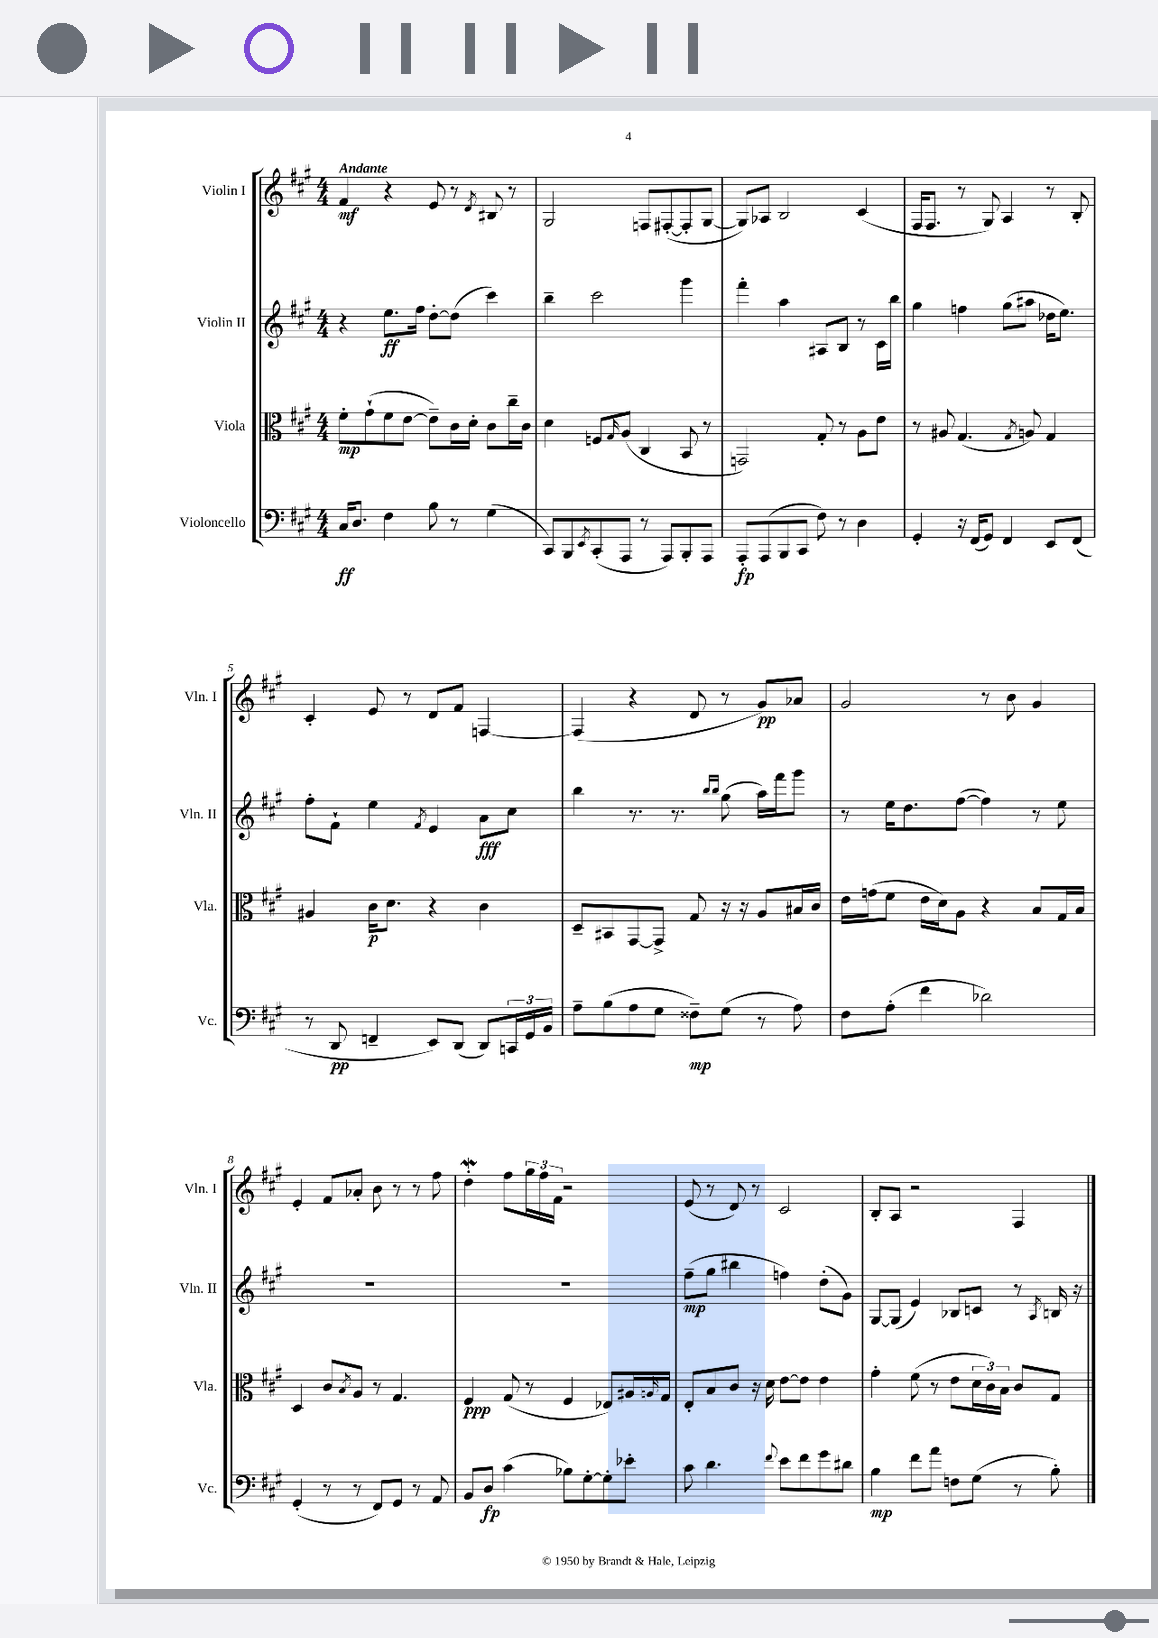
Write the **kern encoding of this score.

**kern	**dynam	**kern	**dynam	**kern	**dynam	**kern	**dynam
*part4	*part4	*part3	*part3	*part2	*part2	*part1	*part1
*staff4	*staff4	*staff3	*staff3	*staff2	*staff2	*staff1	*staff1
*I"Violoncello	*	*I"Viola	*	*I"Violin II	*	*I"Violin I	*
*I'Vc.	*	*I'Vla.	*	*I'Vln. II	*	*I'Vln. I	*
*clefF4	*	*clefC3	*	*clefG2	*	*clefG2	*
*k[f#c#g#]	*	*k[f#c#g#]	*	*k[f#c#g#]	*	*k[f#c#g#]	*
*M4/4	*	*M4/4	*	*M4/4	*	*M4/4	*
=1	=1	=1	=1	=1	=1	=1	=1
!	!	!	!	!	!	!LO:TX:a:B:t=Andante	!
16C#/KL	ff	8f#'\L	mp	4r	.	4f#/	mf
8.D/J	.	.	.	.	.	.	.
.	.	(8g#`\	.	.	.	.	.
4F#\	.	8f#\	.	8.ee\L	ff	4r	.
.	.	[8e\J	.	.	.	.	.
.	.	.	.	16ff#\Jk	.	.	.
8B\	.	8e~\L])	.	[8dd'\L	.	8e/	.
8r	.	16c#\L	.	(8dd\J]	.	8r	.
.	.	16d'\JJ	.	.	.	.	.
.	.	.	.	.	.	8qd/	.
(4G#\	.	8c#\L	.	4ccc#\)	.	8B#X/	.
.	.	16cc#~\L	.	.	.	8r	.
.	.	16c#\JJ	.	.	.	.	.
=2	=2	=2	=2	=2	=2	=2	=2
8CC#/L)	.	4d\	.	4bb~\	.	2G#/	.
8BBB/	.	.	.	.	.	.	.
8qEE/	.	.	.	.	.	.	.
(8CC#'/	.	8Fn/L	.	2ccc#\	.	.	.
.	.	16qqG#/	.	.	.	.	.
8AAA/J	.	(8A/J	.	.	.	.	.
8r	.	4C#/	.	.	.	8Fn/L	.
8AAA/L)	.	.	.	.	.	([8F#X'/	.
8BBB'/	.	8BB/	.	4ggg#\	.	8F#'/]	.
8AAA/J	.	8r	.	.	.	[8G#/J	.
=3	=3	=3	=3	=3	=3	=3	=3
8AAA'/L	fp	2GGn/)	.	4fff#'\	.	8G#/L])	.
(8AAA/	.	.	.	.	.	8A-X/J	.
8BBB/	.	.	.	4aa\	.	2B/	.
8CC#/J	.	.	.	.	.	.	.
8F#\)	.	8G#'/	.	8A#X/L	.	.	.
8r	.	8r	.	8B/J	.	.	.
4D\	.	8A\L	.	8r	.	(4c#/	.
.	.	8e\J	.	16c#\LL	.	.	.
.	.	.	.	16bb\JJ	.	.	.
=4	=4	=4	=4	=4	=4	=4	=4
4GG#'/	.	8r	.	4gg#\	.	16F#/KL	.
.	.	.	.	.	.	8.F#/J	.
.	.	8A#X/	.	.	.	.	.
16r	.	(4.G#/	.	4ffn\	.	8r	.
(16FF#/KL	.	.	.	.	.	.	.
8GG#/J)	.	.	.	.	.	8G#/)	.
4FF#/	.	.	.	(8gg#\L	.	4A/	.
.	.	8qG#/	.	.	.	.	.
.	.	8An/)	.	8aa#X\J	.	.	.
8EE/L	.	4G#/	.	16dd-X\KL	.	8r	.
.	.	.	.	8.ee\J)	.	.	.
(8FF#/J	.	.	.	.	.	8B'/	.
!!LO:LB:g=z
=5	=5	=5	=5	=5	=5	=5	=5
8r	.	4A#X/	.	8ff#'\L	.	4c#'/	.
8DD/	pp	.	.	8f#`\J	.	.	.
4FFn~/	.	16c#\KL	p	4ee\	.	8e/	.
.	.	8.d\J	.	.	.	.	.
.	.	.	.	.	.	8r	.
.	.	.	.	8qf#/	.	.	.
8EE/L)	.	4r	.	4e/	.	8d/L	.
(8DD/J	.	.	.	.	.	8f#/J	.
8DD/L)	.	4c#\	.	8a\L	fff	[4Fn/	.
24CCn/L	.	.	.	8cc#\J	.	.	.
24GG#/	.	.	.	.	.	.	.
24BB/JJ	.	.	.	.	.	.	.
=6	=6	=6	=6	=6	=6	=6	=6
8A~\L	.	8D~/L	.	4bb\	.	(4F/]	.
(8B\	.	8BB#X/	.	.	.	.	.
8A\	.	[8GG#/	.	8.r	.	4r	.
8G#\J	.	8GG#^/J]	.	.	.	.	.
.	.	.	.	8.r	.	.	.
8F##X~\L)	mp	8G#/	.	.	.	8d/	.
.	.	.	.	16qqbb/LL	.	.	.
.	.	.	.	16qqbb/JJ	.	.	.
(8G#\J	.	16r	.	(8gg#\	.	8r	.
.	.	16r	.	.	.	.	.
8r	.	8A/L	.	16aa\LL)	.	8g#/L)	pp
.	.	.	.	16fff#\J	.	.	.
8A\)	.	16B#X/L	.	8ggg#\J	.	8a-X/J	.
.	.	16c#/JJ	.	.	.	.	.
=7	=7	=7	=7	=7	=7	=7	=7
8F#\L	.	16e\LL	.	8r	.	2g#/	.
.	.	(16gn\J	.	.	.	.	.
(8A'\J	.	8f#\J	.	16ee\KL	.	.	.
.	.	.	.	8.dd\	.	.	.
4f#\	.	16e\LL	.	.	.	.	.
.	.	16d\J)	.	.	.	.	.
.	.	8A\J	.	([8ff#\J	.	.	.
2d-X\)	.	4r	.	4ff#\])	.	8r	.
.	.	.	.	.	.	8b\	.
.	.	8B/L	.	8r	.	4g#/	.
.	.	16G#/L	.	8ee\	.	.	.
.	.	16B/JJ	.	.	.	.	.
!!LO:LB:g=z
=8	=8	=8	=8	=8	=8	=8	=8
(4GG#'/	.	4D/	.	1r	.	4e'/	.
8r	.	8c#/L	.	.	.	8f#/L	.
.	.	8qB/	.	.	.	.	.
8r	.	8A/J	.	.	.	8a-X'/J	.
8FF#/L)	.	8r	.	.	.	8b\	.
8GG#/J	.	4.G#/	.	.	.	8r	.
8r	.	.	.	.	.	8r	.
8AA/	.	.	.	.	.	8ff#\	.
=9	=9	=9	=9	=9	=9	=9	=9
8BB/L	.	4F#/	ppp	1r	.	4ddw'\	.
8D/J	fp	.	.	.	.	.	.
(4c#\	.	(8G#/	.	.	.	8ff#\L	.
.	.	8r	.	.	.	24gg#\L	.
.	.	.	.	.	.	24ff#\	.
.	.	.	.	.	.	24f#\JJ	.
8B-X\L)	.	4F#/	.	.	.	2r	.
[8G#'\	.	.	.	.	.	.	.
8G#'\]	.	8E-X/L)	.	.	.	.	.
8e-X'\J	.	16A#X/L	.	.	.	.	.
.	.	16qqAn/	.	.	.	.	.
.	.	16G#/JJ	.	.	.	.	.
=10	=10	=10	=10	=10	=10	=10	=10
8c#\	.	8E'/L	.	(8ff#~\L	mp	(8e/	.
4.d\	.	8B/	.	8gg#\J	.	8r	.
.	.	8c#/J	.	4bb#X\	.	8d/)	.
.	.	16r	.	.	.	8r	.
.	.	16d\	.	.	.	.	.
8qqf#/	.	.	.	.	.	.	.
8e\L	.	[8e\L	.	4ffn\)	.	2c#/	.
8f#\	.	8e\J]	.	.	.	.	.
8g#\	.	4e\	.	(8dd'\L	.	.	.
8d#X\J	.	.	.	8g#\J)	.	.	.
=11	=11	=11	=11	=11	=11	=11	=11
4B\	mp	4g#'\	.	[8G#/L	.	8B'/L	.
.	.	.	.	(8G#/J]	.	8A/J	.
8f#\L	.	(8f#\	.	4e/)	.	2r	.
8a\J	.	8r	.	.	.	.	.
8Fn\L	.	8e\L	.	8B-X/L	.	.	.
(8G#\J	.	24d\L	.	8cn/J	.	.	.
.	.	24c#\)	.	.	.	.	.
.	.	24B\JJ	.	.	.	.	.
8r	.	8c#/L	.	8r	.	4F#/	.
.	.	.	.	8qA/	.	.	.
8B'\)	.	8G#/J	.	16Bn/	.	.	.
.	.	.	.	16r	.	.	.
==	==	==	==	==	==	==	==
*-	*-	*-	*-	*-	*-	*-	*-
